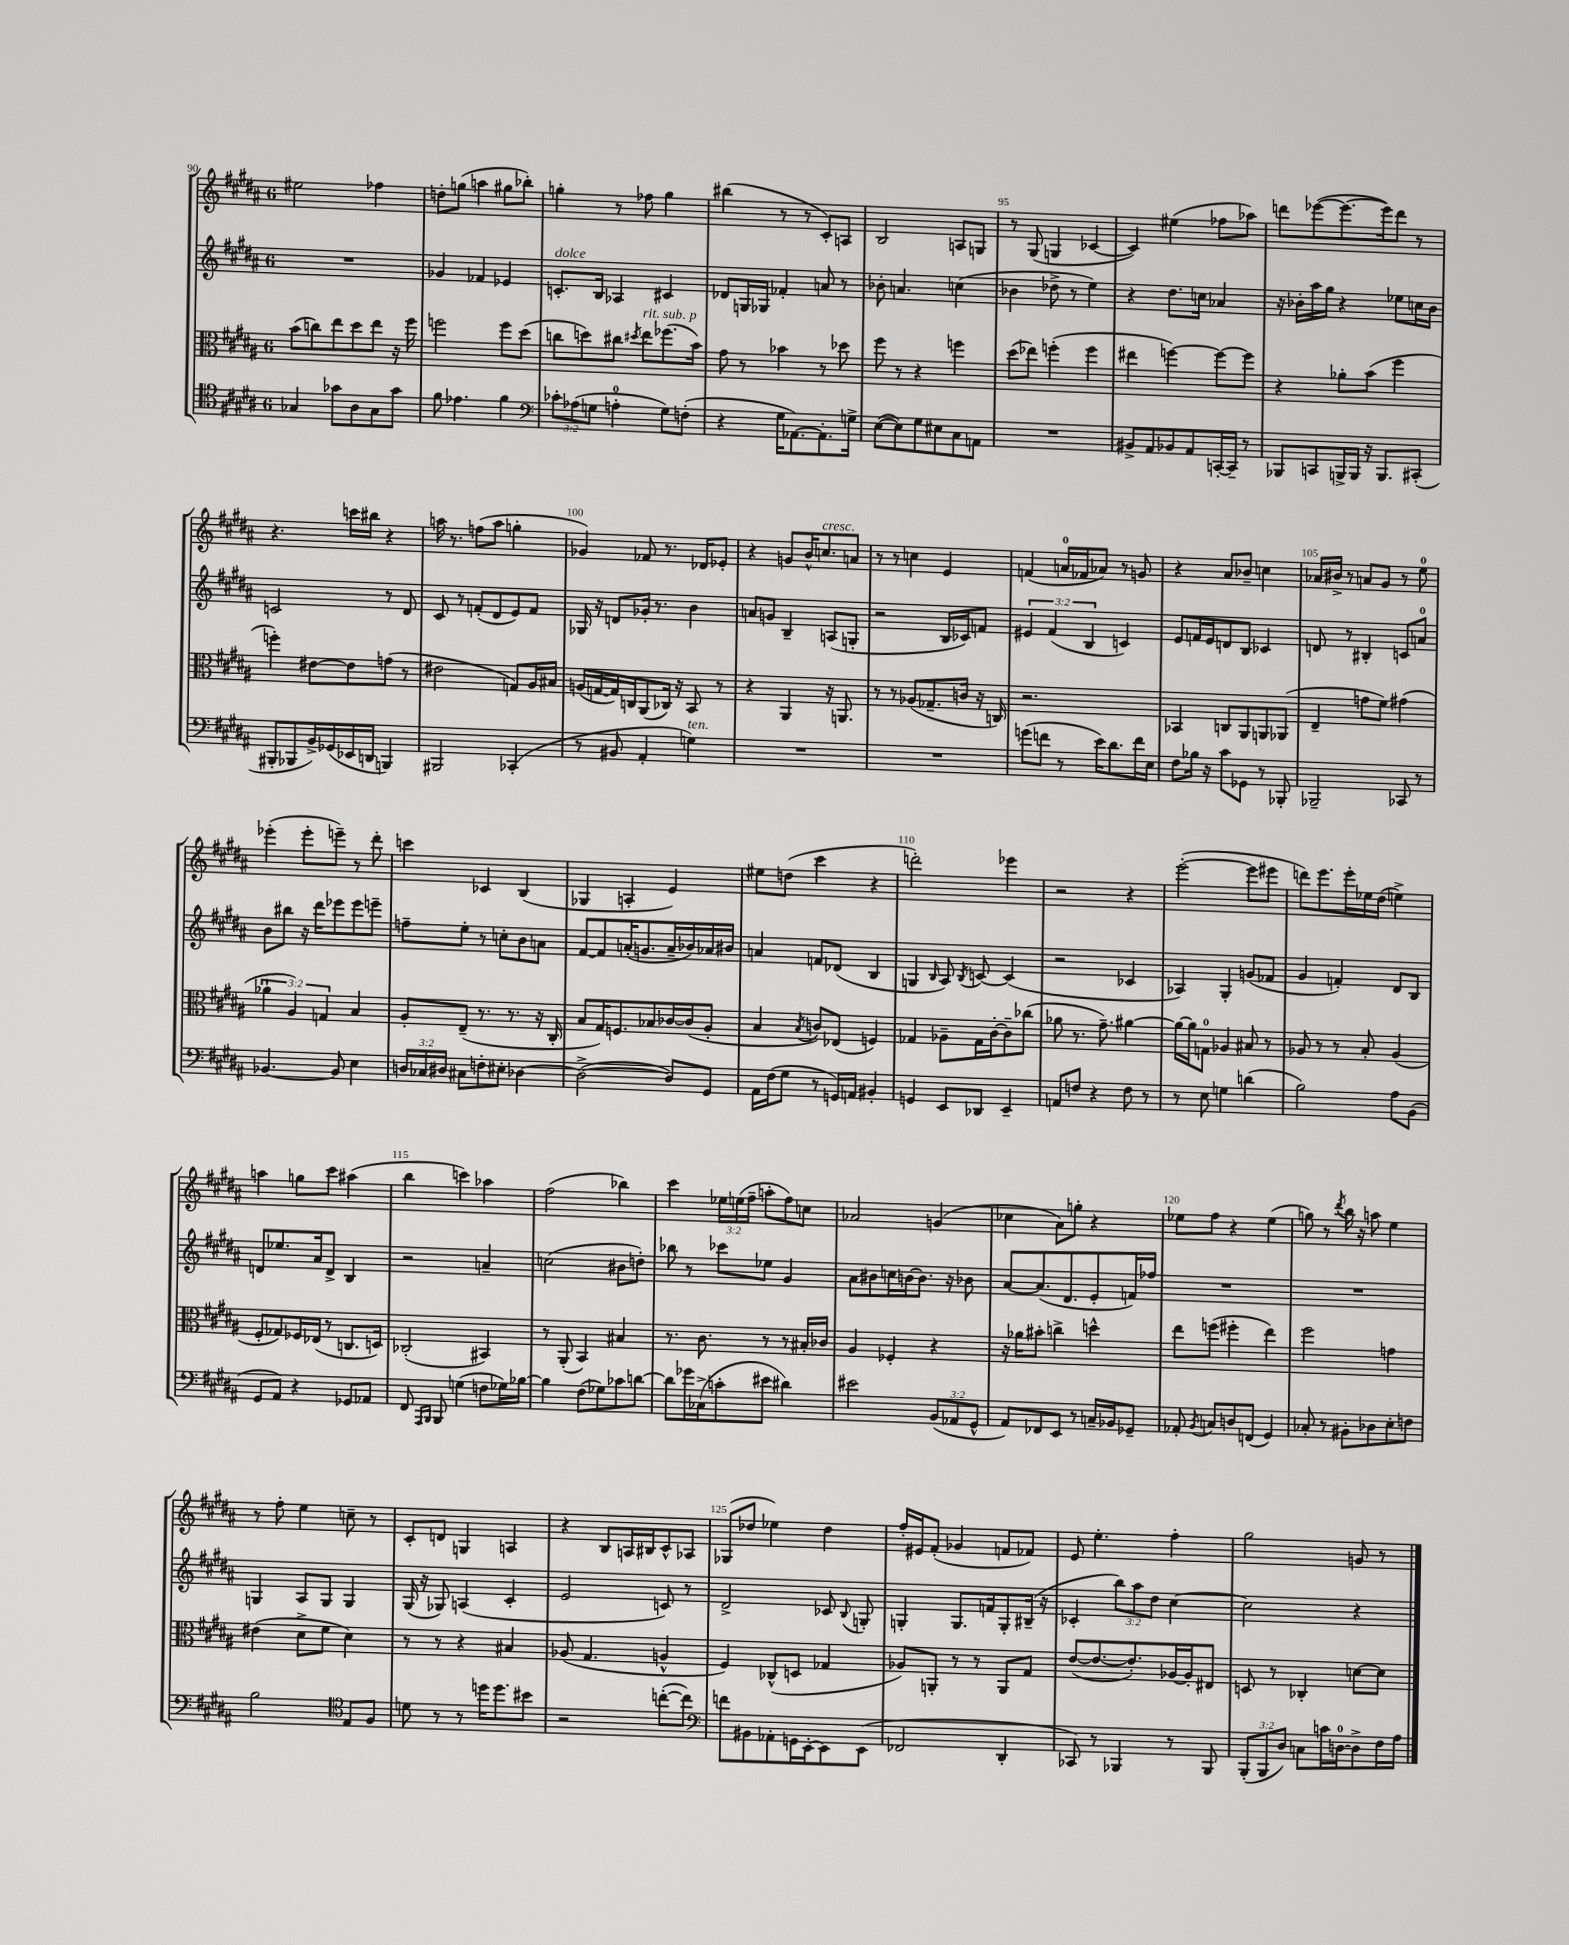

**kern	**kern	**kern	**kern
*part4	*part3	*part2	*part1
*staff4	*staff3	*staff2	*staff1
*clefC4	*clefC3	*clefG2	*clefG2
*k[f#c#g#d#a#]	*k[f#c#g#d#a#]	*k[f#c#g#d#a#]	*k[f#c#g#d#a#]
*M6/8	*M6/8	*M6/8	*M6/8
=90	=90	=90	=90
4G-X/	(8b\L	2.r	2ee#X\
.	8ccn\)	.	.
8g-X\L	8ee\	.	.
8A#\	8dd#\	.	.
8G-\	8ee\J	.	4ff-X\
8g-\J	16r	.	.
.	16ff#\	.	.
=91	=91	=91	=91
8f#\	2ffn\	4g-X/	8ddn'\L
4.e-X\	.	.	(8ggn\J
.	.	4f-X/	4aan\
4f#\	8ff\L	4e-X/	8gg#X\L
.	(8dd#\J	.	8bb-X'\J)
=92	=92	=92	=92
*clefF4	*	*	*
!	!	!LO:TX:a:i:t=dolce	!
12c-X'\L	8ccn\L	8.cn'/L	4ggn'\
(12A-X\	.	.	.
.	8ddn\)	.	.
12Gn\J	.	.	.
.	.	16B/Jk	.
4An'\	8cc#X\J	4A-X/	8r
.	8qdd#X/	.	.
!	!LO:TX:a:i:t=rit.	!	!
.	8ee\L	.	8ff-X\
!	!LO:TX:a:i:t=sub. p	!	!
8G\L)	(8.ff-X\	4c#X/	4gg\
(8Fn'\J	.	.	.
.	16b\Jk)	.	.
=93	=93	=93	=93
4r	8g#\	8d-X/L	(4bb#X\
.	8r	16Gn/L	.
.	.	16G-X/JJ	.
16G#\KL	4b-X\	4f-X'/	8r
[8.AA-X\)	.	.	.
.	.	.	8r
8.AA-'\]	8r	8an/	8c#'/L)
.	8dd-X\	8r	8An/J
16Gn^\Jk	.	.	.
=94	=94	=94	=94
([8E\L	8ff#\	8b-X'\	2B/
8E\])	8r	4.an/	.
8G#\	4r	.	.
8E#X\	.	.	.
8C#\	4ffn\	(4ccn\	8An/L
8AAn\J	.	.	8Gn/J
=95	=95	=95	=95
2.r	(8dd#\L	4b-X\	8r
.	8ee-X\J)	.	(8G#/
.	(4ffn'\	8dd-X^\	4Gn/
.	.	8r	.
.	4ff\	4ee\)	[4c-X/
=96	=96	=96	=96
8BB#X^/L	4ee#X\	4r	4c-/])
8AA#/	.	.	.
8BB-X/	[4ffn\)	8.dd#\L	(4ee#X\
8AA#/	.	.	.
.	.	16ccn\Jk	.
[16CCn'/L	8ff\L_	4a-X/	8ff-X\L
16CC~/JJ]	.	.	.
8r	8ff\J]	.	8aa-X\J)
=97	=97	=97	=97
8BBB-X/L	4r	16r	8dddn\L
.	.	16b-X'\LL	.
8CCn/	.	16aa#\	([8eee-X\
.	.	16gg#\JJ	.
16BBBn^/L	8a-X'\L	4r	8.eee-\_
16BBB/JJ	.	.	.
16r	(8b\J	.	.
8.BBB/L	.	.	16eee-\k])
.	4ff#\	8ee-X\L	8ddd\J
(8CC#X'/J	.	16ccn\L	8r
.	.	16b-\JJ	.
!!LO:LB:g=z
=98	=98	=98	=98
8BBB#X'/L	4ffn'\)	2cn/	4.r
8BBB-X/	.	.	.
16BB^/L)	[8e#X\L	.	.
(16GG-X/	.	.	.
16EE-X/	8e#\]	.	16cccn\LL
16DDn/JJ	.	.	16bb#X\JJ
4BBBn/)	(8gn\J	8r	4r
.	8r	8d#/	.
=99	=99	=99	=99
2BBB#X/	2e#X\	8c#/	16aan\
.	.	.	8.r
.	.	8r	.
.	.	(8fn'/L	(8ffn\L
.	.	8d#/	8aa\J
(4CC-X'/	8Gn/L)	8e/)	4ggn'\
.	16A#/L	8f/J	.
.	16B#X/JJ	.	.
=100	=100	=100	=100
8r	(16An/LL	16G-X/	4g-X/)
.	[16Gn/	16r	.
8BB#X/	16G/])	8dn/L	.
.	16Cn/J	.	.
4AA#'/	(8AA#/	16g-X'/Jk	8f-X/
.	.	8.r	.
.	16C-X/Jk)	.	8.r
.	16r	.	.
!LO:TX:a:i:t=ten.	!	!	!
4Gn\)	8BB/	4b\	.
.	.	.	16d-X/KL
.	8r	.	8e-X'/J
=101	=101	=101	=101
2.r	4r	8an/L	4r
.	.	8gn/J	.
.	4AA#/	4B~/	8gn/L
.	.	.	16b^^/K
!	!	!	!LO:TX:a:i:t=cresc.
.	.	.	8.ccn/
.	16r	(8An/L	.
.	8.AAn/	.	.
.	.	8Gn'/J	8an/J
=102	=102	=102	=102
2.r	8r	2r	8r
.	8r	.	8r
.	(8A-X/L	.	4ccn\
.	8.G-X~/	.	.
.	.	16B/LL	4e/
.	16cn/Jk	16c-X/J)	.
.	16r	8fn/J	.
.	16Cn/)	.	.
=103	=103	=103	=103
(8gn\L	2.r	6e#X/	(4fn/
8fn\J	.	.	.
.	.	(6f#/	.
8r	.	.	16an/LL
.	.	.	16f-X/J
.	.	6B/	.
16e\KL)	.	.	8a-X/J)
8.d#\	.	.	.
.	.	4cn/)	8r
16f\L	.	.	8gn/
16E\JJ	.	.	.
=104	=104	=104	=104
8F#\L	4BB-X/	8e/L	4r
16B-X\Jk	.	16fn/L	.
16r	.	16e/J	.
8c#\L	8Cn/L	8dn/	8a#/L
8GG-X\J	8AA#/	8B/J	8b-X~/J
8r	8AAn/	4c-X/	4ccn\
8BBB-X'/	(8AA-X/J	.	.
=105	=105	=105	=105
2BBB-X~/	4E~/	8dn/	16a-X/LL
.	.	.	16b#X^/JJ
.	.	8r	8r
.	8gn\L	4B#X'/	8an/L
.	8f#\J)	.	8g#/J
8CC-X/	(4g#X\	8cn/L	8r
8r	.	8an/J	8ee\
!!LO:LB:g=z
=106	=106	=106	=106
[4.BB-X/	6a-X`\	8b\L	(4eee-X'\
.	.	8bb#X\J	.
.	6A#/)	.	.
.	.	16r	8eee-'\L
.	.	16ddd#\KL	.
.	6Gn/	.	.
8BB-/]	.	8eee-X\	8eeen~\J)
4E\	4B/	8eee-\	8r
.	.	8eeen~\J	8ddd#'\
=107	=107	=107	=107
24Dn/LL	8A#'/L	8ffn~\L	4cccn\
24C-X/	.	.	.
24D#X/JJ	.	.	.
8C#X\L	(8E~/J	8ee'\J	.
8Fn'\	8.r	8r	4c-X/
8E#X'\J	.	8ccn'\L	.
.	8.r	.	.
[4D-X\	.	8b\	(4B/
.	16r	8an\J	.
.	16C#'/	.	.
=108	=108	=108	=108
(2D-^\_	8B/L	[8f#/L	4G-X/
.	16G#/K)	8f#/]	.
.	8.Fn/	.	.
.	.	(16an'/K	4An'/
.	.	8.gn/	.
.	8B-X/	.	.
8D-/L])	[16c-X/L	16a~/L	4e/)
.	(16c-/J]	16b-X/)	.
8GG#/J	8A#'/J	16a-X/	.
.	.	16b#X/JJ	.
=109	=109	=109	=109
16AA#\LL	4B/	4an/	8ee#X\L
(16F#\J	.	.	.
8G#\J	.	.	(8ddn\J
.	8qB/	.	.
8r	8cn/L)	8fn/L	4ccc#\
16GGn/LL)	(8E-X/J	(8d-X/J	.
16AAn/JJ	.	.	.
4BB#X'/	4Fn/)	4B/	4r
=110	=110	=110	=110
4GGn/	4G-X/	4Gn/	2dddn'\)
.	.	16qqB/	.
8EE/L	8A-X~\L	8A#/)	.
.	.	8qB/	.
8DD-X/J	16G-\L	[8cn/	.
.	[16c#'\J	.	.
4EE~/	8c#~\]	(4c/]	4eee-X\
.	(8cc-X\J	.	.
=111	=111	=111	=111
8AAn/L	8a-X\	2r	2r
8Fn/J	8.r	.	.
4r	.	.	.
.	8.g#~\)	.	.
8F\	[4a#X\	4c-X/	4r
8r	.	.	.
=112	=112	=112	=112
8r	16a#\LL_	4A-X/)	([2eee'\
.	16a#\J]	.	.
8E\	8Gn\J	.	.
4Gn\	4A-X/	4G#'/	.
(4dn\	8B#X/	(8gn/L	8eee\L]
.	8r	8f-X/J	8eee#X\J
=113	=113	=113	=113
2B\)	8A-X/	4g#/	8dddn\L)
.	8r	.	8.eee\
.	8r	4fn'/)	.
.	.	.	16eee'\L
.	8B'/	.	16ee-X\
.	.	.	(16dd#\JJ
8A#\L	(4A-/	8d#/L	4een^\)
(8BB\J	.	8B/J	.
!!LO:LB:g=z
=114	=114	=114	=114
8GG#/L	8F#'/L	8dn/L	4aan\
8AA#/J)	8G-X/)	8.ee-X/	.
4r	16F-X/L	.	8ggn\L
.	(16E-X/JJ	16a#/k	.
.	8r	8d^/J	8ccc#\J
8GG-X/L	8.Cn/L	4B/	(4aa#X\
8AA-X/J	.	.	.
.	16Dn/Jk)	.	.
=115	=115	=115	=115
8FF#/	(2C-X'/	2r	4bb\
16qqAAA#/LL	.	.	.
16qqBBB/JJ	.	.	.
8BBB/	.	.	.
(4Gn\	.	.	4cccn\)
8Fn\L	4BB#X/)	4an~/	4aa-X\
16G-X\L)	.	.	.
[16B-X\JJ	.	.	.
=116	=116	=116	=116
4B-\]	8r	(2ccn\	(2ff#\
.	(8AA#'/	.	.
(8F#\L	4BB/)	.	.
8G-X\)	.	.	.
8c-X\	4B#X/	8b#X\L	4bb-X\)
[8dn\J	.	8ddn'\J)	.
=117	=117	=117	=117
8d\L]	8.r	8bb-X\	4ccc#\
16g-X\L	.	8r	.
(16C-X^\J	8.c#\	.	.
8cn'\	.	8ccc-X\L	24ee-X\LL
.	.	.	(24een\
.	.	.	24ff#~\JJ
8e#X\J	8r	8ee-X\J	8aan'\L
4d#X\)	8r	4g#/	8ff#\)
.	16B#X'/LL	.	8ccn\J
.	16c-X/JJ	.	.
=118	=118	=118	=118
2e#X\	4A#/	8a#\L	2a-X/
.	.	8b#X\	.
.	4F-X'/	16ccn\L	.
.	.	[16bn\J	.
.	.	8.b\J]	.
(12BB/L	4r	.	(4gn/
.	.	16r	.
12AA-X/	.	.	.
.	.	8b-X\	.
12GG#^^/J	.	.	.
=119	=119	=119	=119
8AA#/L)	16r	[8a#/L	4cc-X\
.	16a-X\KL	.	.
8FF-X/	8b#X'\J	(8.a#/]	.
8EE/J	4ccn^\	.	8a#\L)
.	.	8.d#/	.
8r	.	.	8ggn'\J
16Cn~/LL	4ddn^^\	8e'/	4r
16BB-X/J	.	.	.
8GG-X~/J	.	16fn/L)	.
.	.	16ff-X/JJ	.
=120	=120	=120	=120
8AA-X'/	8ee\L	2.r	8ee-X\L
8qBB/	.	.	.
8Cn/L	(8ffn\J	.	8ff#\J
8Dn/	4ff#X'\	.	4r
(8FFn/J	.	.	.
4GG#/)	4ee\)	.	(4ee-\
=121	=121	=121	=121
8C-X'/	2ff#\	2.r	8ggn\)
8r	.	.	8r
.	.	.	8qddd#/
8BB#X'\L	.	.	16bb\
.	.	.	16r
8D-X\	.	.	8aan\
8E'\	4gn\	.	4ee\
8Fn\J	.	.	.
!!LO:LB:g=z
=122	=122	=122	=122
2B\	(4e#X\	4Gn/	8r
.	.	.	8ff#'\
.	8d#^\L	8A#/L	4ee\
.	8f#\J	8G/J	.
*clefC4	*	*	*
8E/L	4d#\)	4G/	8ccn~\
8F#/J	.	.	8r
=123	=123	=123	=123
8dn\	8r	(16G#/	8c#'/L
.	.	16r	.
8r	8r	8G-X/)	8dn/J
8r	4r	(4An/	4Gn/
16ddn\KL	.	.	.
8.dd\	.	.	.
.	4B#X/	4c#'/	4An/
8b#X\J	.	.	.
=124	=124	=124	=124
2r	(8A-X/	2e/	4r
.	4.G#/	.	.
.	.	.	8B/L
.	.	.	16An/L
.	.	.	16B#X/J
([8ccn'\L	4An^^/	8cn/)	8c#^^/
8cc\J])	.	8r	8A-X/J
=125	=125	=125	=125
*clefF4	*	*	*
8fn\L	4F#/)	2d#^/	(8G-X/L
8BB#X\	.	.	8dd-X/J
8AA-X'\	(8C-X^^/L	.	4ee-X\)
16GGn\L	8Dn/J	.	.
[16EE'\J	.	.	.
8EE\]	4G-X/	8c-X/	4dd-\
.	.	8qqB/	.
(8EE\J	.	8Gn'/	.
=126	=126	=126	=126
2FF-X/	8A-X/L)	4Gn'/	16ff#'/LL
.	.	.	16e#X/J
.	8AAn'/J	.	(8f#'/J
.	8r	8.G/L	4g-X/
.	8r	.	.
.	.	16fn/k	.
4DD#'/	8AA/L	8G'/	8fn/L
.	8G#/J	(16B#X~/Jk	8f-X/J)
.	.	16r	.
=127	=127	=127	=127
8CC-X/)	([8e/L	4c-X'/	8e/
8r	8.e/_	.	4.ee'\
4BBB-X/	.	12bb\L)	.
.	8.e'/])	.	.
.	.	12aa#\	.
.	.	12dd#\J	.
8r	[16A-X/L	[4cc#\	4ff#'\
.	16A-'/J]	.	.
8BBB-/	8E#X/J	.	.
=128	=128	=128	=128
(12BBB'/L	8Dn/	2cc#\]	2gg#\
12BBB/	.	.	.
.	8r	.	.
12D#/J)	.	.	.
8Cn\L	4C-X'/	.	.
16cn\L	.	.	.
[16Dn\J	.	.	.
8D^\]	[8dn\L	4r	8gn/
16F#\L	8d\J]	.	8r
16A#\JJ	.	.	.
==	==	==	==
*-	*-	*-	*-
